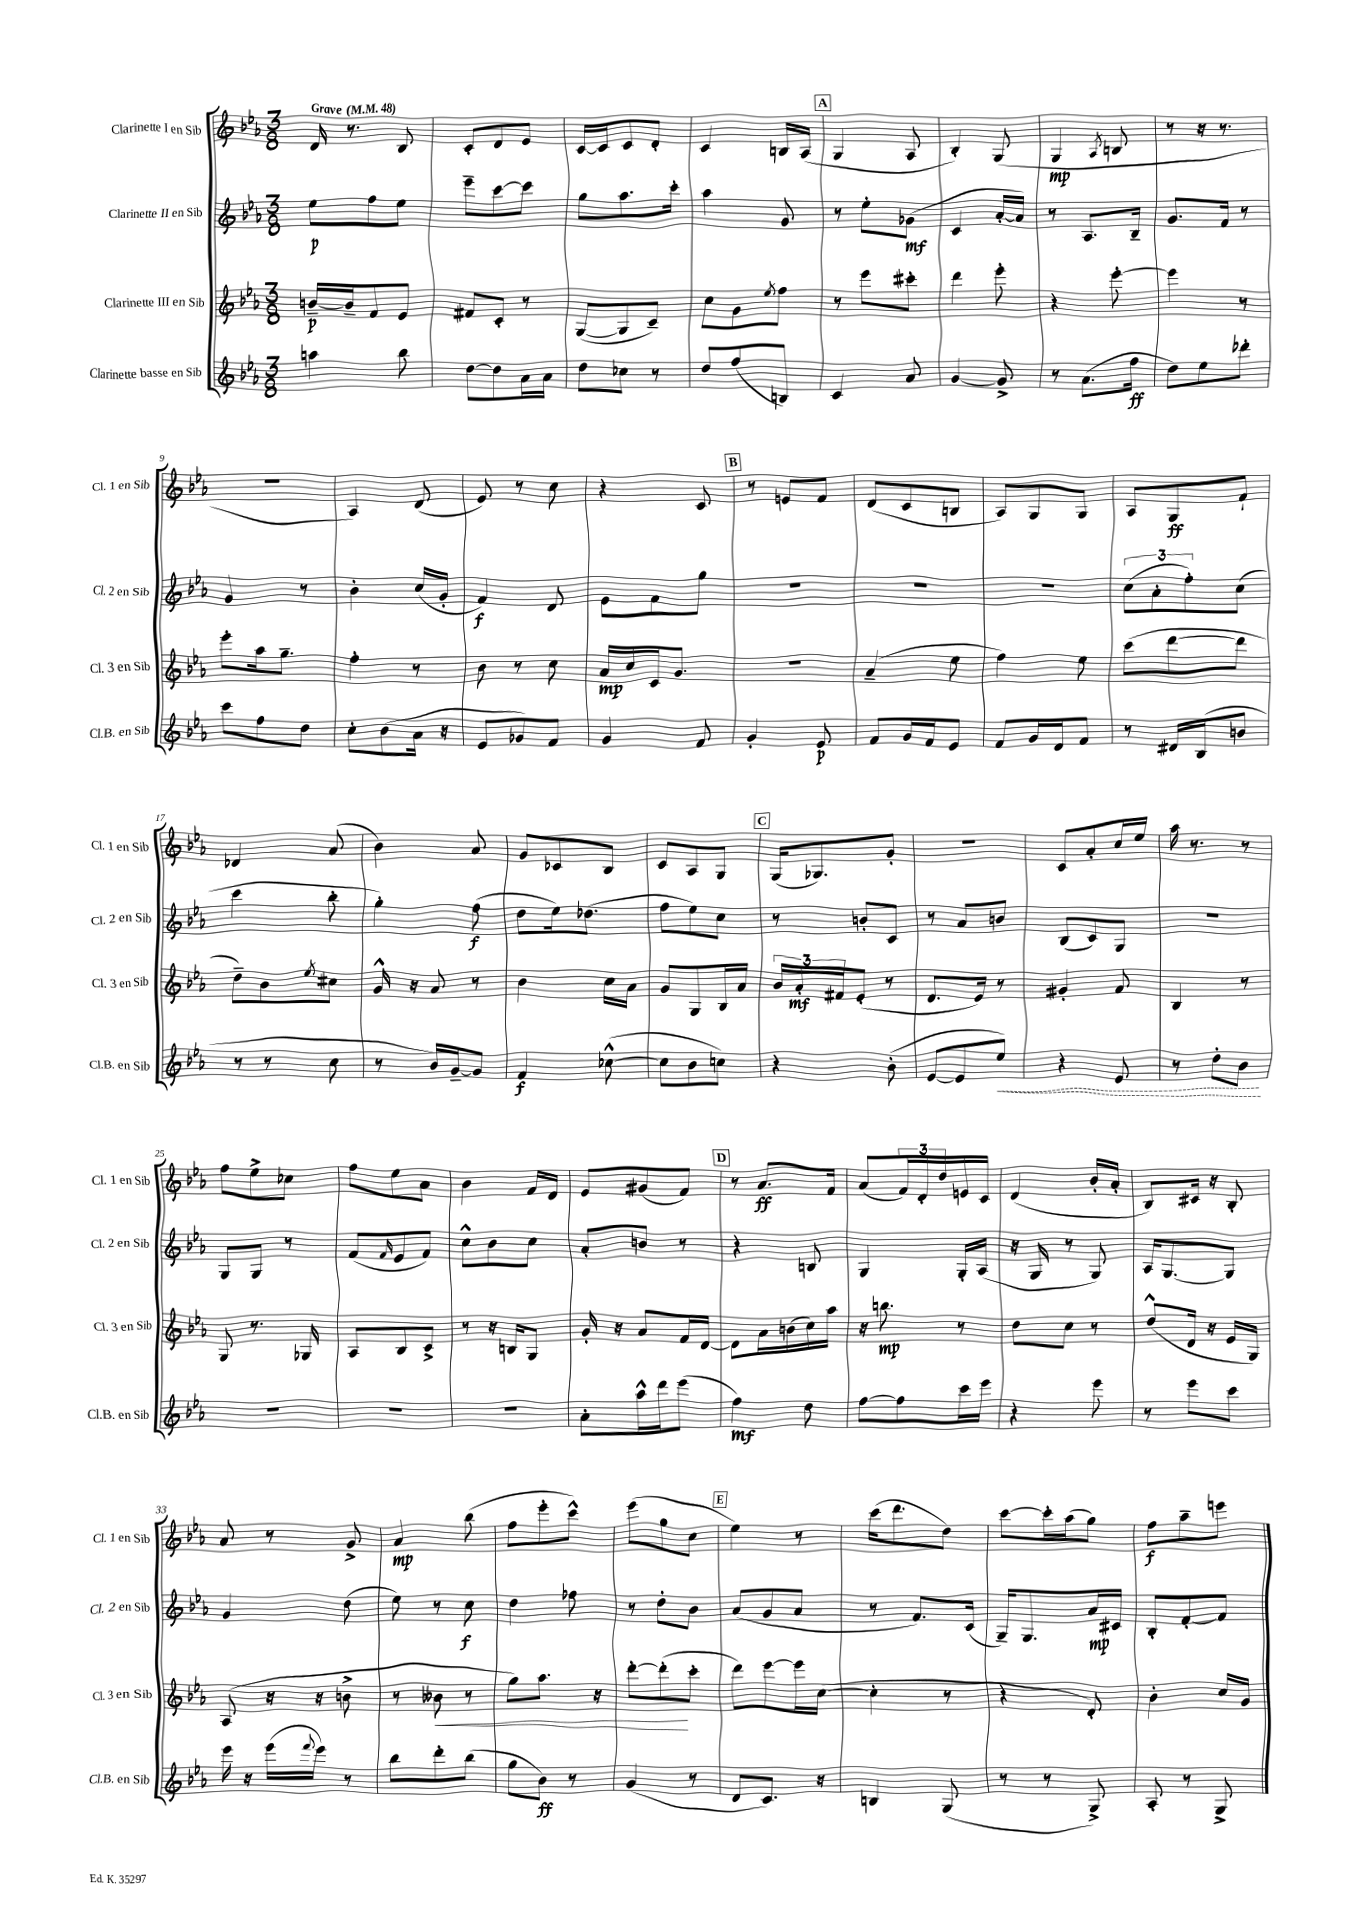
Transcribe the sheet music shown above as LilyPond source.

<<
\new StaffGroup <<
\new Staff = "s0" \with { instrumentName = "Clarinette I en Sib" shortInstrumentName = "Cl. 1 en Sib" } {
    \clef treble \key ees \major \numericTimeSignature \time 3/8 \tempo "Grave" 4 = 48
    d'16 r8. bes8 |
    c'8-. d'8 ees'8 |
    c'16~ c'16 c'8 d'8-. |
    c'4 b16 aes16( |
    \mark \markup { \box "A" } g4 aes8 |
    bes4-.) g8( |
    g4\mp \acciaccatura { aes8 } b8 |
    r8 r16 r8. |
    R4. |
    aes4) d'8( |
    ees'8) r8 c''8 |
    r4 c'8 |
    \mark \markup { \box "B" } r8 e'8 f'8 |
    d'8( c'8 b8 |
    aes8) g8 g8 |
    aes8 g8\ff f'8-! |
    des'4 aes'8( |
    bes'4) aes'8 |
    g'8 ces'8 bes8 |
    c'8 aes8 g8 |
    \mark \markup { \box "C" } g16( ges8.) g'8-. |
    R4. |
    c'8 aes'8-. c''16 ees''16 |
    aes''16 r8. r8 |
    f''8 ees''8-> ces''8 |
    f''8 ees''8 aes'8 |
    bes'4 f'16 d'16 |
    ees'8 gis'8( f'8) |
    \mark \markup { \box "D" } r8 aes'8.\ff f'16 |
    aes'8( \tuplet 3/2 { f'16) d'16-. d''16 } e'16 c'16 |
    d'4( bes'16-. aes'16-. |
    bes8) cis'16 r16 bes8-. |
    aes'8 r8 g'8-> |
    aes'4\mp bes''8( |
    f''8 ees'''8-. c'''8-^) |
    ees'''8( g''8 c''8 |
    \mark \markup { \box "E" } ees''4) r8 |
    c'''16( d'''8. d''8) |
    c'''8~ c'''16-. aes''16( g''8) |
    f''8\f aes''8-- e'''8 \bar "|." |
}
\new Staff = "s1" \with { instrumentName = "Clarinette II en Sib" shortInstrumentName = "Cl. 2 en Sib" } {
    \clef treble \key ees \major \numericTimeSignature \time 3/8
    ees''8\p f''8 ees''8 |
    ees'''8-- c'''8~ c'''8 |
    g''8 aes''8. c'''16-. |
    aes''4 g'8 |
    \mark \markup { \box "A" } r8 ees''8-. ges'8\mf( |
    c'4 aes'16~-. aes'16) |
    r8 aes8. bes16-- |
    g'8. f'16 r8 |
    g'4 r8 |
    bes'4-. c''16( g'16-. |
    f'4\f) d'8 |
    ees'8 f'8 g''8 |
    \mark \markup { \box "B" } R4. |
    R4. |
    R4. |
    \tuplet 3/2 { c''8( aes'8-. f''8-.) } c''8( |
    c'''4 bes''8-. |
    g''4-.) f''8\f( |
    d''8 ees''16) des''8.( |
    f''8 ees''8) c''8 |
    \mark \markup { \box "C" } r8 b'8-. c'8 |
    r8 aes'8 b'8 |
    bes8( c'8) g8 |
    R4. |
    g8 g8 r8 |
    f'8( \grace { f'16 } ees'8 f'8) |
    c''8-^ bes'8 c''8 |
    aes'8-. b'8 r8 |
    \mark \markup { \box "D" } r4 b8 |
    g4 g16-. aes16( |
    r16 g16 r8 g8) |
    aes16 g8.~ g8 |
    g'4 d''8( |
    ees''8) r8 c''8\f |
    d''4 fes''8 |
    r8 d''8-. bes'8 |
    \mark \markup { \box "E" } aes'8( g'8 aes'8 |
    r8 f'8.) c'16( |
    g16--) g8. aes'16\mp cis'16 |
    bes8-. f'8~-. f'8 \bar "|." |
}
\new Staff = "s2" \with { instrumentName = "Clarinette III en Sib" shortInstrumentName = "Cl. 3 en Sib" } {
    \clef treble \key ees \major \numericTimeSignature \time 3/8
    b'16~--\p b'16-- f'8 ees'8 |
    fis'8 c'8-. r8 |
    g8~( g8 c'8--) |
    c''8 g'8 \acciaccatura { ees''8 } f''8 |
    \mark \markup { \box "A" } r8 ees'''8 cis'''8-. |
    d'''4 ees'''8-. |
    r4 ees'''8~-. |
    ees'''4 r8 |
    ees'''8-. aes''16 g''8.-- |
    f''4-. r8 |
    bes'8 r8 c''8 |
    aes'16\mp c''16 c'16 g'8. |
    \mark \markup { \box "B" } r4. |
    aes'4--( ees''8 |
    f''4) ees''8 |
    c'''8( d'''8~ d'''8 |
    d''8--) bes'8 \acciaccatura { ees''8 } cis''8 |
    g'16-^ r16 aes'8 r8 |
    bes'4 c''16 aes'16 |
    g'8 g8 bes16 aes'16 |
    \mark \markup { \box "C" } \tuplet 3/2 { bes'16 aes'16-.\mf fis'16 } ees'8-.( r8 |
    d'8. ees'16) r8 |
    gis'4-. f'8 |
    bes4 r8 |
    g8 r8. ges16 |
    aes8 bes8 c'8-> |
    r8 r16 b16 g8 |
    g'16-. r16 aes'8 f'16 d'16~ |
    \mark \markup { \box "D" } d'8 aes'16 b'16( c''16) aes''16 |
    r16 b''8.\mp r8 |
    d''8 c''8 r8 |
    d''8-^( d'16 r16 ees'16 g16) |
    aes8( r16 r16 b'8-> |
    r8 beses'8\< r8 |
    g''8) aes''8. r16 |
    d'''8~-. d'''8-.\!( c'''8-. |
    \mark \markup { \box "E" } d'''8) ees'''8~ ees'''16 c''16~( |
    c''4-. r8 |
    r4 d'8-.) |
    bes'4-. c''16 g'16 \bar "|." |
}
\new Staff = "s3" \with { instrumentName = "Clarinette basse en Sib" shortInstrumentName = "Cl.B. en Sib" } {
    \clef treble \key ees \major \numericTimeSignature \time 3/8
    a''4 bes''8 |
    d''8~ d''8 aes'16 aes'16 |
    d''8 ces''8 r8 |
    d''8 f''8( b8) |
    \mark \markup { \box "A" } c'4 aes'8 |
    g'4~ g'8-> |
    r8 aes'8.( f''16\ff |
    d''8) ees''8 des'''8-. |
    c'''8 f''8 d''8 |
    c''8-. bes'8( aes'16 r16 |
    ees'8 ges'8) f'8 |
    g'4 f'8 |
    \mark \markup { \box "B" } g'4-. ees'8\p |
    f'8 g'16 f'16 ees'8 |
    f'8 g'16 d'16 f'8 |
    r8 dis'16 bes16( b'8 |
    r8 r8 c''8 |
    r8 bes'16) g'16~-- g'8 |
    f'4\f ces''8~-^( |
    ces''8 bes'8 c''8) |
    \mark \markup { \box "C" } r4 bes'8-.( |
    ees'8~ ees'8 \once \override Hairpin.style = #'dashed-line ees''8\<) |
    r4 ees'8 |
    r8 d''8-. bes'8\! |
    R4. |
    R4. |
    R4. |
    aes'8-. aes''16-^ d'''16 ees'''8( |
    \mark \markup { \box "D" } f''4\mf) d''8 |
    f''8~ f''8 c'''16 ees'''16 |
    r4 ees'''8 |
    r8 ees'''8 c'''8 |
    ees'''16 r16 ees'''16( \appoggiatura { f'''8 } ees'''16) r8 |
    bes''8 d'''8-. bes''8( |
    g''8 bes'8\ff) r8 |
    g'4( r8 |
    \mark \markup { \box "E" } d'8 c'8.) r16 |
    b4 g8( |
    r8 r8 g8->) |
    aes8-. r8 g8-> \bar "|." |
}
>>
>>
